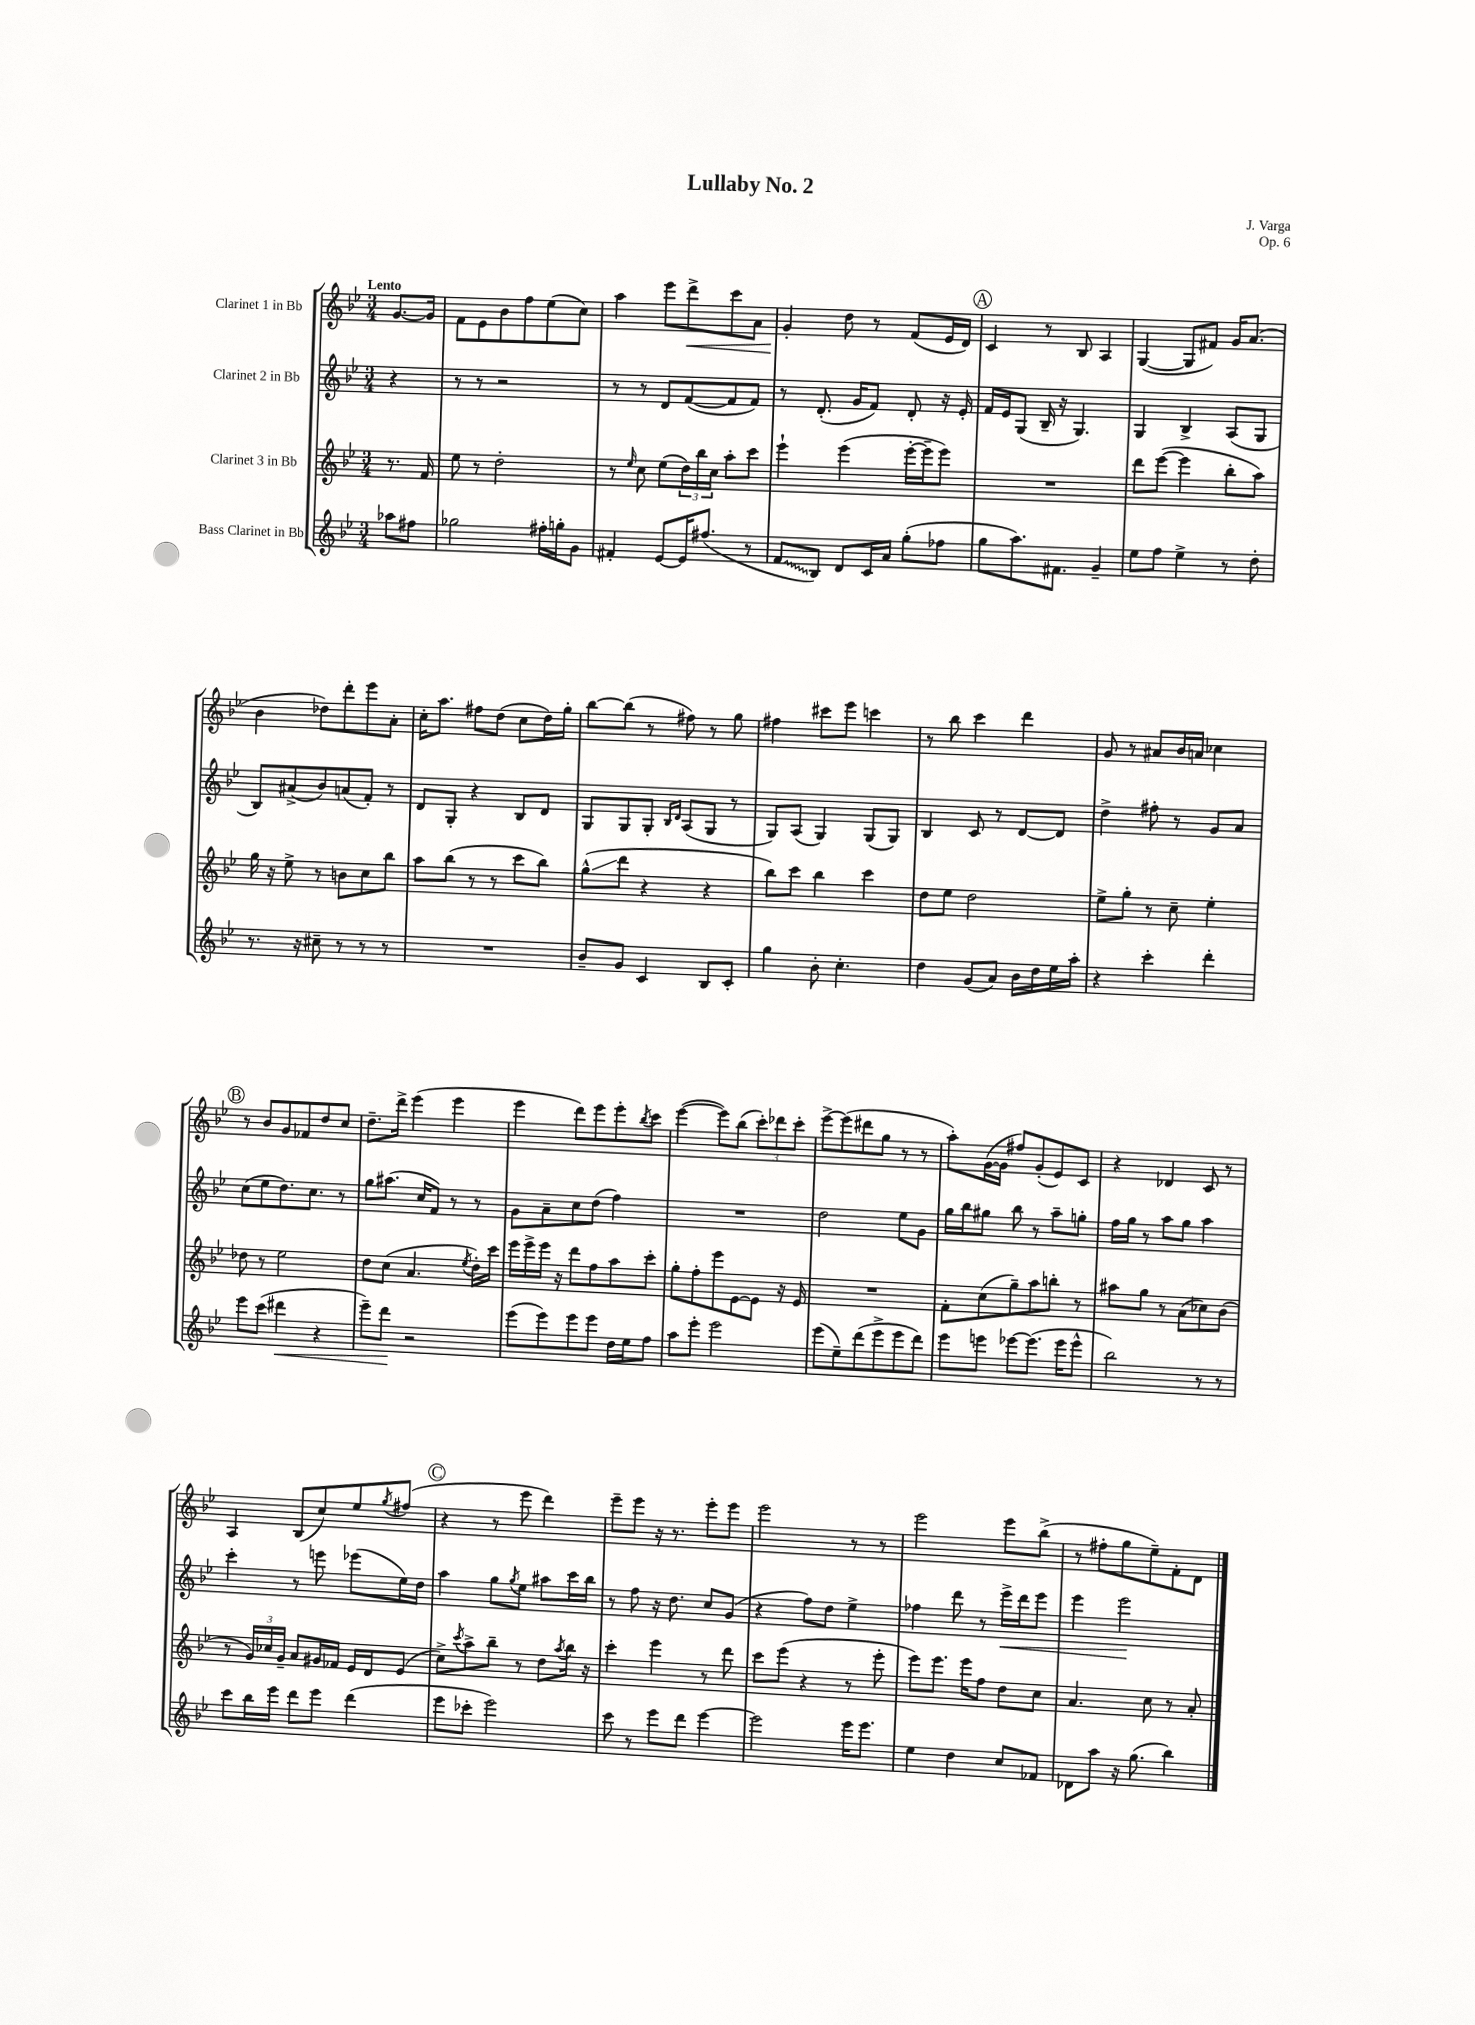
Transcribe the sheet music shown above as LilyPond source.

\header { title = "Lullaby No. 2" composer = "J. Varga" opus = "Op. 6" }
<<
\new StaffGroup <<
\new Staff = "s0" \with { instrumentName = "Clarinet 1 in Bb" } {
    \clef treble \key bes \major \numericTimeSignature \time 3/4 \partial 4 \tempo "Lento"
    g'8.~ g'16 |
    f'8 ees'8 bes'8 f''8 ees''8( c''8) |
    a''4 ees'''8 d'''8->\< c'''8 a'8 |
    g'4-.\! d''8 r8 f'8( ees'16 d'16) |
    \mark \markup { \circle "A" } c'4 r8 bes8 a4 |
    g4~( g8 fis'8) g'16 a'8.( |
    bes'4 des''8) d'''8-. ees'''8 a'8-. |
    c''16-. a''8. fis''8 d''8( c''8 d''16) g''16-. |
    bes''8~ bes''8( r8 fis''8) r8 g''8 |
    fis''4 cis'''8 ees'''8 c'''4 |
    r8 bes''8 c'''4 d'''4 |
    g'8 r8 ais'8 bes'16 a'16 ces''4 |
    \mark \markup { \circle "B" } r8 bes'8 g'8 fes'8 d''8 c''8 |
    d''8.-- d'''16-> ees'''4( ees'''4 |
    ees'''4 d'''8) ees'''8 ees'''8-. \acciaccatura { bes''8 } c'''8 |
    ees'''4~( ees'''8) bes''8( \tuplet 3/2 { c'''8-.) des'''8 c'''8-. } |
    ees'''8~-> ees'''8( dis'''8 g''8 r8 r8 |
    a''8-.) g'16~( g'16 fis''8) g'8-.( ees'8) c'8 |
    r4 des'4 c'8 r8 |
    a4 bes8( c''8) ees''8 \acciaccatura { g''8 } fis''8( |
    \mark \markup { \circle "C" } r4 r8 ees'''8 d'''4) |
    ees'''8-- ees'''8 r16 r8. ees'''8-. ees'''8 |
    ees'''2 r8 r8 |
    ees'''2 ees'''8 bes''8->( |
    r8 fis''8-. g''8 ees''8--) f'8-. d'8 \bar "|." |
}
\new Staff = "s1" \with { instrumentName = "Clarinet 2 in Bb" } {
    \clef treble \key bes \major \numericTimeSignature \time 3/4 \partial 4
    r4 |
    r8 r8 r2 |
    r8 r8 d'8 f'8~( f'8 f'8) |
    r8 d'8.-.( g'16 f'8) d'8-. r16 ees'16-. |
    \mark \markup { \circle "A" } f'16 ees'16 g8( bes16-- r16 g4.) |
    g4 bes4-> a8( g8 |
    bes8) ais'8->( bes'8) a'8( f'8-.) r8 |
    d'8 g8-. r4 bes8 d'8 |
    g8 g8 g8-. \grace { bes16 d'16 } a8( g8 r8 |
    g8) a8( g4) g8( g8) |
    bes4 c'8 r8 d'8~ d'8 |
    d''4-> fis''8-. r8 g'8 a'8 |
    \mark \markup { \circle "B" } c''8( ees''8 d''8.) c''8. r8 |
    g''8 ais''8.( c''16 f'8) r8 r8 |
    g'8 a'8-- c''8 d''8( f''4) |
    R2. |
    d''2 ees''8 g'8 |
    g''16 bes''16 gis''8 bes''8 r8 a''8-- g''8-. |
    f''16 g''16 r8 a''8 g''8 a''4 |
    c'''4-. r8 e'''8 ees'''8( ees''16) d''16 |
    \mark \markup { \circle "C" } a''4 g''8 \acciaccatura { g''8 } ees''8 ais''8 c'''16 bes''16 |
    r8 f''8 r16 d''8. c''8 g'8( |
    r4 f''8) d''8 ees''4-> |
    fes''4 d'''8 r8 ees'''16->\< d'''16 ees'''8 |
    ees'''4 ees'''2\! \bar "|." |
}
\new Staff = "s2" \with { instrumentName = "Clarinet 3 in Bb" } {
    \clef treble \key bes \major \numericTimeSignature \time 3/4 \partial 4
    r8. f'16 |
    ees''8 r8 d''2-. |
    r8 \grace { ees''16 } c''8 ees''8( \tuplet 3/2 { d''16) bes''16 c''16 } a''8-. c'''8 |
    ees'''4-! ees'''4( ees'''16~-. ees'''16-- ees'''8) |
    \mark \markup { \circle "A" } R2. |
    d'''8 ees'''8~( ees'''4 bes''8-. a''8) |
    g''16 r16 ees''8-> r8 b'8 c''8 bes''8 |
    a''8 bes''8( r8 r8 c'''8 bes''8) |
    g''8-^\glissando( d'''8 r4 r4 |
    bes''8) c'''8 bes''4 c'''4 |
    d''8 ees''8 d''2 |
    ees''8-> g''8-. r8 c''8-- ees''4-. |
    \mark \markup { \circle "B" } des''8 r8 ees''2 |
    d''8 c''8( a'4. \acciaccatura { ees''8 } d''16-.) c'''16 |
    ees'''16 ees'''16-> ees'''16 r16 d'''8 f''8 a''8 c'''8-. |
    g''8-. f''8-. ees'''8 ees'8~ ees'8 r16 ees'16 |
    R2. |
    f'8-. c''8( g''8--) a''8 b''8-. r8 |
    ais''8 g''8 r8 a'8( ces''8) bes'8( |
    r8 \tuplet 3/2 { g'16) ces''16 g'16-- } a'8 gis'16 fes'16 ees'16 d'16 ees'8( |
    \mark \markup { \circle "C" } c''8->) \acciaccatura { c'''8 } a''8-> bes''8-- r8 d''8 \acciaccatura { a''8 } bes''16 r16 |
    c'''4-. ees'''4 r8 d'''8 |
    c'''8 ees'''8( r4 r8 ees'''8-. |
    ees'''8) ees'''8. ees'''16 f''8 d''8 c''8 |
    a'4. c''8 r8 a'8-. \bar "|." |
}
\new Staff = "s3" \with { instrumentName = "Bass Clarinet in Bb" } {
    \clef treble \key bes \major \numericTimeSignature \time 3/4 \partial 4
    aes''8 fis''8 |
    ges''2 fis''16-. g''16-. g'8 |
    fis'4-. ees'8~ ees'16 fis''8.( r8 |
    \once \override Glissando.style = #'zigzag f'8\glissando bes8) d'8 c'16 a'16 g''8-.( fes''8 |
    \mark \markup { \circle "A" } g''8 a''8.) fis'8. g'4-- |
    ees''8 f''8 ees''4-> r8 d''8-. |
    r8. r16 cis''8-- r8 r8 r8 |
    R2. |
    bes'8-- g'8 c'4 bes8 c'8-. |
    g''4 bes'8-. c''4.-. |
    d''4 g'8( a'8) bes'16 d''16 ees''16 a''16-. |
    r4 c'''4-. d'''4-. |
    \mark \markup { \circle "B" } ees'''8 c'''8( dis'''4\< r4 |
    ees'''8--) d'''8\! r2 |
    ees'''8( ees'''8) ees'''8 ees'''8 d''16 ees''16 f''8 |
    a''8 ees'''8-. ees'''2 |
    ees'''8( ees''8--) d'''8( ees'''8-> ees'''8 d'''8) |
    ees'''8 e'''8 ees'''8~ ees'''8.( ees'''16 ees'''8-^ |
    bes''2) r8 r8 |
    c'''8 bes''16 ees'''16 d'''8 ees'''8 d'''4( |
    \mark \markup { \circle "C" } ees'''8 ces'''8-. ees'''2) |
    c'''8 r8 ees'''8 d'''8 ees'''4~ |
    ees'''2 ees'''16 ees'''8. |
    ees''4 d''4 c''8 fes'8 |
    des'8 a''8 r16 g''8.( bes''4) \bar "|." |
}
>>
>>
\layout { \context { \Score \remove "Bar_number_engraver" } }
